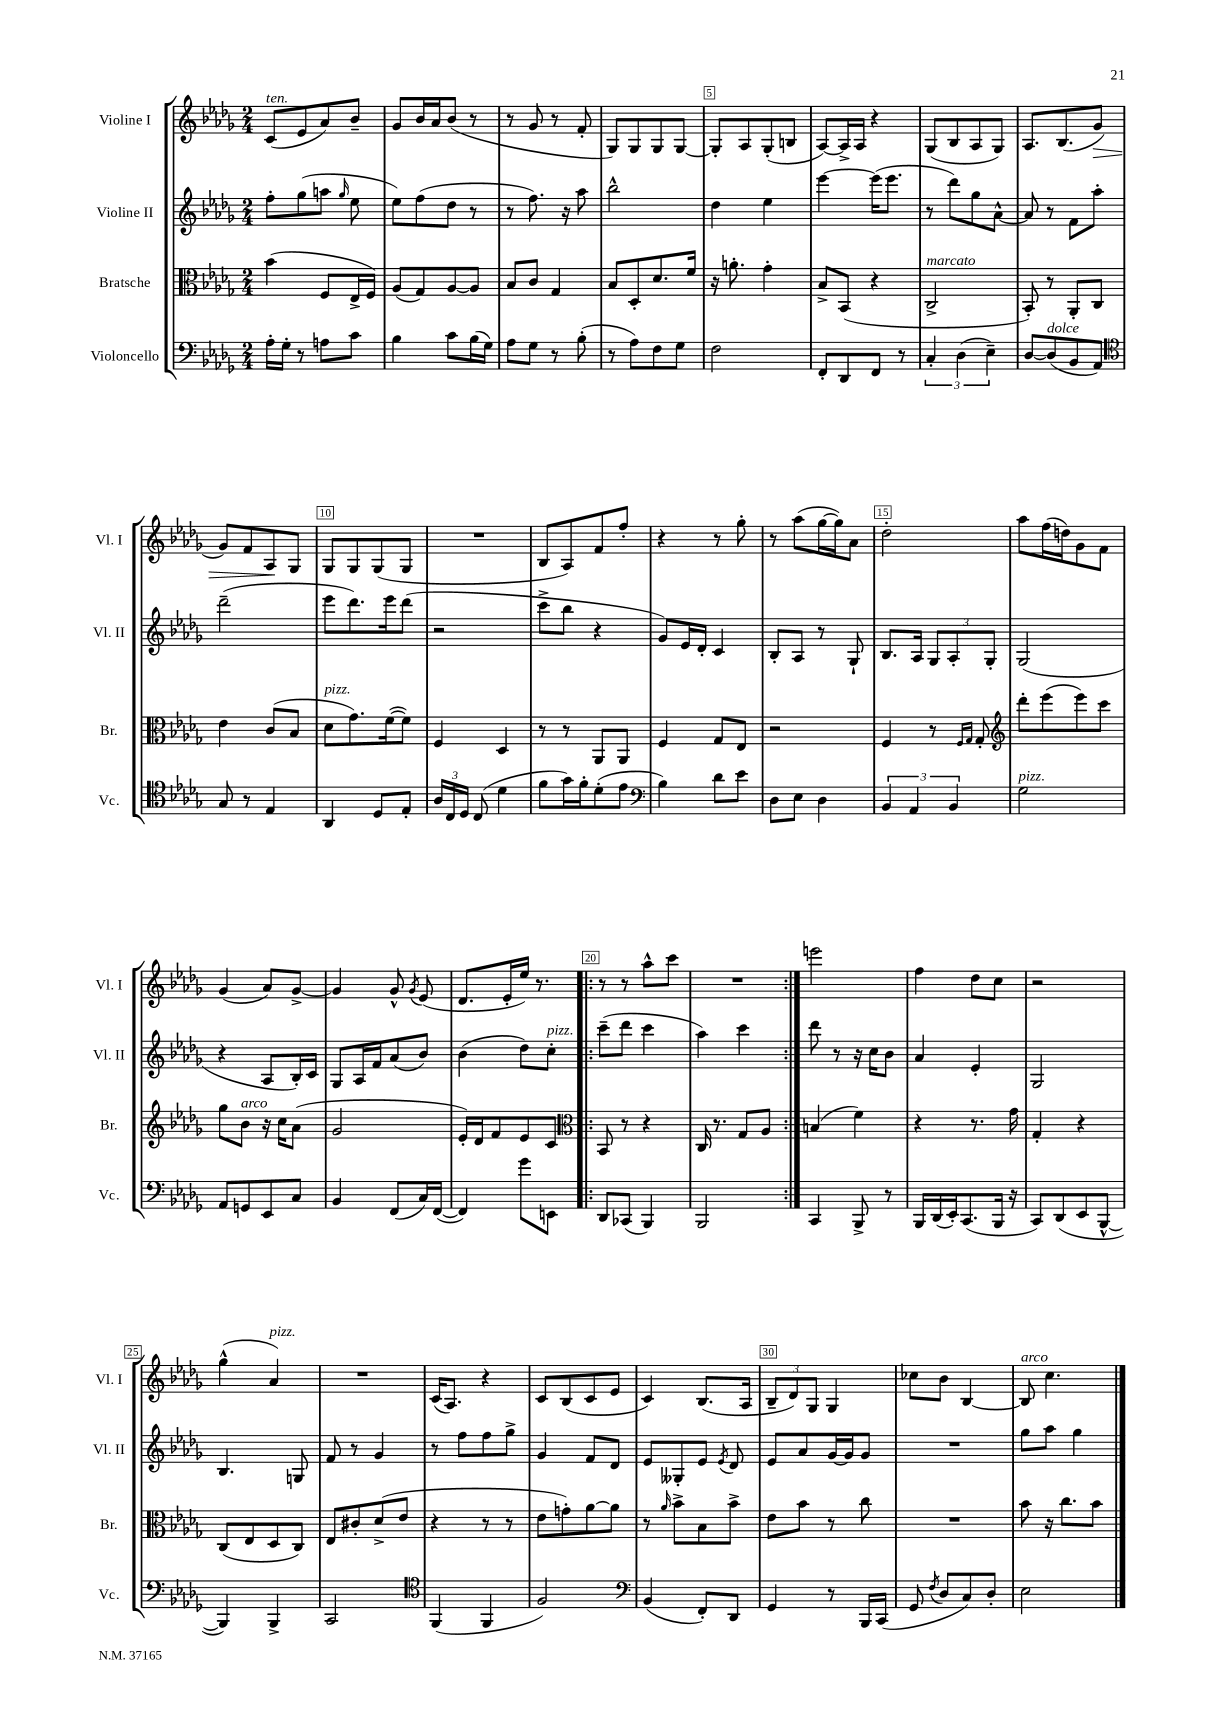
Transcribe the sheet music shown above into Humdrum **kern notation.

**kern	**kern	**kern	**kern
*staff4	*staff3	*staff2	*staff1
*clefF4	*clefC3	*clefG2	*clefG2
*k[b-e-a-d-g-]	*k[b-e-a-d-g-]	*k[b-e-a-d-g-]	*k[b-e-a-d-g-]
*M2/4	*M2/4	*M2/4	*M2/4
16A-'	(4b-	8ff'	(8c
16G-'	.	.	.
8r	.	(8gg-	8e-
8A	8F	8aa	8a-)
.	.	16qqgg-	.
8c	16E-^	8ee-	8b-~
.	16F)	.	.
=	=	=	=
4B-	(8A-	8ee-)	8g-
.	8G-)	(8ff	16b-
.	.	.	16a-
8c	[8A-	8dd-	(8b-
(16B-	8A-]	8r	8r
16G-)	.	.	.
=	=	=	=
8A-	8B-	8r	8r
8G-	8c	8.ff)	8g-
8r	4G-	.	8r
.	.	16r	.
(8B-'	.	8aa-	8f'
=	=	=	=
8r	8B-	2bb-^^	8G-)
8A-)	8D-'	.	8G-
8F	8.d-	.	8G-
8G-	.	.	[8G-
.	16f	.	.
=	=	=	=
2F	16r	4dd-	8G-']
.	8.a'	.	.
.	.	.	8A-
.	4g-'	4ee-	(8G-'
.	.	.	8B
=	=	=	=
8FF'	8B-^	[4eee-	[8A-)
8DD-	(8BB-	.	16A-^]
.	.	.	16A-
8FF	4r	(16eee-]	4r
.	.	8.eee-	.
8r	.	.	.
=	=	=	=
6C'	2C^	8r	(8G-
.	.	8ddd-)	8B-
(6D-	.	.	.
.	.	8gg-	8A-
6E-~)	.	.	.
.	.	[8a-^^	8G-)
=	=	=	=
[8D-	8BB-')	8a-]	8.A-
(8D-]	8r	8r	.
.	.	.	(8.B-
8BB-	8AA-'	8f	.
8AA-)	8C	8aa-'	8g-
=	=	=	=
*clefC4	*	*	*
8G-	4e-	(2ddd-~	8g-)
8r	.	.	8f
4E-	(8c	.	8A-
.	8B-	.	8G-
=	=	=	=
4AA-	8d-	8eee-	8G-
.	8.g-)	8.ddd-)	8G-
8D-	.	.	(8G-
.	([16f	16eee-	.
8E-'	8f])	(8ddd-	8G-
=	=	=	=
24A-	4F	2r	2r
24C	.	.	.
24D-	.	.	.
(8C	.	.	.
4d-	4D-	.	.
=	=	=	=
8f	8r	8ccc^	8B-
16g-)	8r	8bb-	8A-)
16f'	.	.	.
(8d-'	8AA-	4r	8f
8e-	8AA-	.	8ff'
=	=	=	=
*clefF4	*	*	*
4B-)	4F	8g-)	4r
.	.	16e-	.
.	.	16d-'	.
8d-	8G-	4c	8r
8e-	8E-	.	8gg-'
=	=	=	=
8D-	2r	8B-'	8r
8E-	.	8A-	(8aa-
4D-	.	8r	[16gg-
.	.	.	16gg-])
.	.	8G-`	8a-
=	=	=	=
6BB-	4F	8.B-	2dd-'
6AA-	.	.	.
.	.	16A-	.
.	8r	12G-	.
6BB-	.	12A-'	.
.	16qqF	.	.
.	16qqG-	.	.
.	8G-'	.	.
.	.	12G-'	.
=	=	=	=
*	*clefG2	*	*
2G-	8ddd-'	(2G-	8aa-
.	(8eee-	.	(16ff
.	.	.	16dd)
.	8eee-)	.	8g-
.	8ccc	.	8f
=	=	=	=
8AA-	8gg-	4r	(4g-
8GG	8b-	.	.
8EE-	16r	8A-	8a-)
.	16cc	.	.
8C	(8a-	16B-')	[8g-^
.	.	16c	.
=	=	=	=
4BB-	2g-	8G-	4g-]
.	.	16A-	.
.	.	16f	.
(8FF	.	(8a-	8g-^^
.	.	.	8qg-
16C)	.	8b-)	(8e-
([16FF	.	.	.
=	=	=	=
4FF])	16e-')	(4b-	8.d-
.	16d-	.	.
.	8f	.	.
.	.	.	16e-'
8g-	8e-	8dd-)	16ee-)
.	.	.	8.r
8EE	8c	8cc'	.
=!|:	=!|:	=!|:	=!|:
*	*clefC3	*	*
8DD-	8BB-	(8ccc~	8r
(8CC-	8r	8ddd-	8r
4BBB-)	4r	4ccc	8aa-^^
.	.	.	8ccc
=	=	=	=
2BBB-	16C	4aa-)	2r
.	8.r	.	.
.	8G-	4ccc	.
.	8A-	.	.
=:|!	=:|!	=:|!	=:|!
4CC	(4B	8ddd-	2eee
.	.	8r	.
8BBB-^	4f)	16r	.
.	.	16cc	.
8r	.	8b-	.
=	=	=	=
16BBB-	4r	4a-	4ff
(16DD-	.	.	.
16EE-')	.	.	.
(8.CC	.	.	.
.	8.r	4e-'	8dd-
16BBB-	.	.	8cc
16r	16g-	.	.
=	=	=	=
8CC)	4G-'	2G-	2r
(8DD-	.	.	.
8EE-	4r	.	.
[8BBB-^^	.	.	.
=	=	=	=
4BBB-])	(8C	4.B-	(4gg-^^
.	8E-	.	.
4BBB-^	8D-	.	4a-)
.	8C)	8G	.
=	=	=	=
2CC	8E-	8f	2r
.	8c#'	8r	.
.	(8d-^	4g-	.
.	8e-	.	.
=	=	=	=
*clefC4	*	*	*
(4FF	4r	8r	(16c
.	.	.	8.A-)
.	.	8ff	.
4FF	8r	8ff	4r
.	8r	8gg-^	.
=	=	=	=
2F)	8e-	4g-	8c
.	8g')	.	(8B-
.	[8a-	8f	8c
.	8a-]	8d-	8e-
=	=	=	=
*clefF4	*	*	*
(4BB-	8r	8e-	4c)
.	16qqa-	.	.
.	8b-^	8G--'	.
8FF')	8B-	8e-	(8.B-
.	.	8qe-	.
8DD-	8b-^	8d-	.
.	.	.	16A-
=	=	=	=
4GG-	8e-	8e-	12B-~
.	.	.	12d-)
.	8b-	8a-	.
.	.	.	12G-
8r	8r	[16g-	4G-
.	.	16g-]	.
16BBB-	8cc	8g-	.
(16CC	.	.	.
=	=	=	=
8GG-	2r	2r	8cc-
8qF	.	.	.
8D-	.	.	8b-
8C)	.	.	[4B-
8D-'	.	.	.
=	=	=	=
2E-	8b-	8gg-	8B-]
.	16r	8aa-	4.cc
.	8.cc	.	.
.	.	4gg-	.
.	8b-	.	.
==	==	==	==
*-	*-	*-	*-
